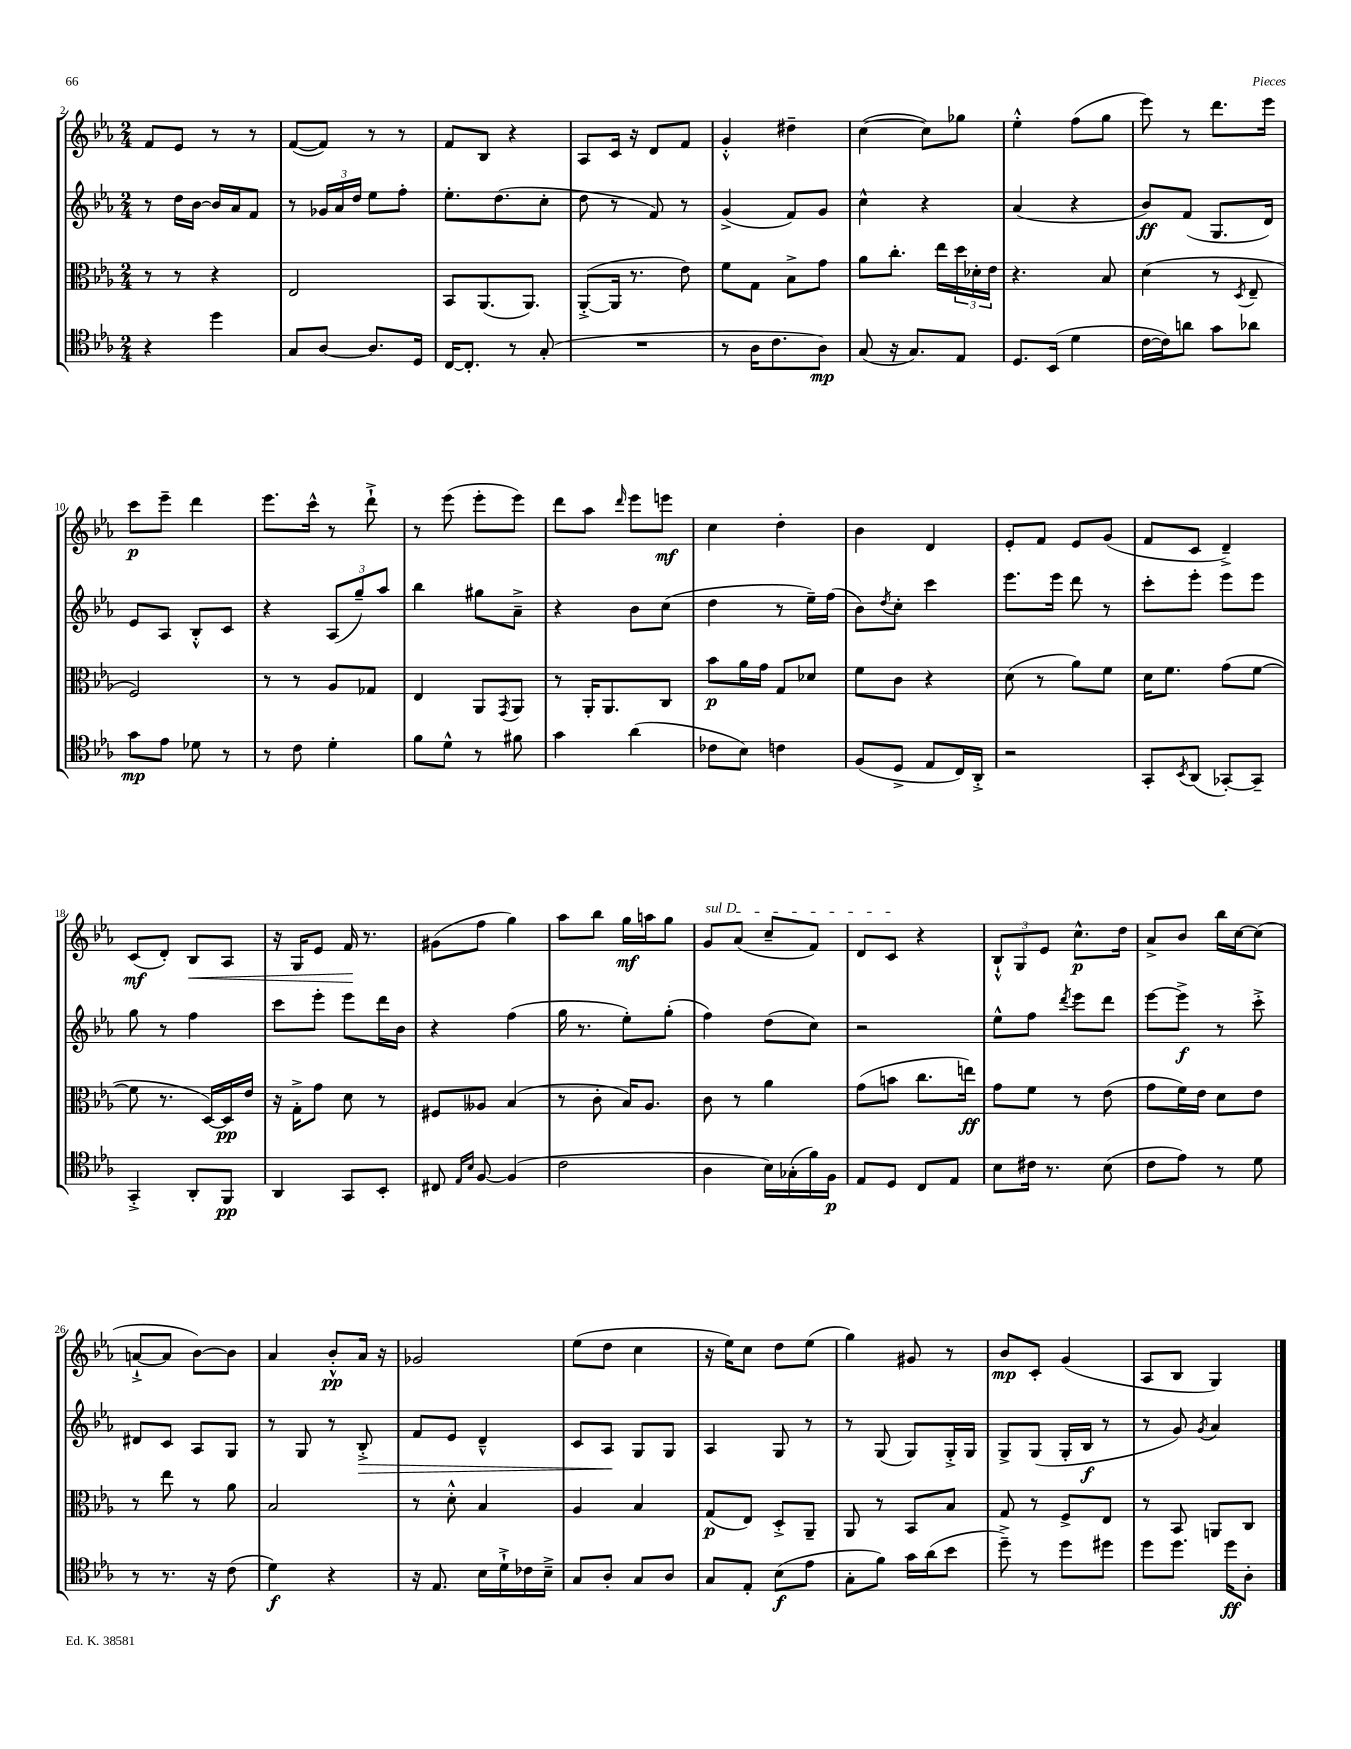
<<
\new StaffGroup <<
\new Staff = "s0" {
    \clef treble \key ees \major \numericTimeSignature \time 2/4
    f'8 ees'8 r8 r8 |
    f'8~( f'8) r8 r8 |
    f'8 bes8 r4 |
    aes8 c'16 r16 d'8 f'8 |
    g'4-.-^ dis''4-- |
    c''4~( c''8) ges''8 |
    ees''4-.-^ f''8( g''8 |
    ees'''8) r8 d'''8. ees'''16 |
    c'''8\p ees'''8-- d'''4 |
    ees'''8. c'''16-^ r8 d'''8-!-> |
    r8 ees'''8( ees'''8-. ees'''8) |
    d'''8 aes''8 \grace { d'''16 } ees'''8 e'''8\mf |
    c''4 d''4-. |
    bes'4 d'4 |
    ees'8-. f'8 ees'8 g'8( |
    f'8 c'8 d'4--->) |
    c'8\mf( d'8-.) bes8\< aes8 |
    r16 g16 ees'8 f'16\! r8. |
    gis'8( f''8 g''4) |
    aes''8 bes''8 g''16\mf a''16 g''8 |
    \once \override TextSpanner.bound-details.left.text = \markup { \italic "sul D" } g'8\startTextSpan aes'8( c''8-- f'8) |
    d'8 c'8\stopTextSpan r4 |
    \tuplet 3/2 { bes8-!-^ g8 ees'8 } c''8.-^\p d''16 |
    aes'8-> bes'8 bes''16 c''16~ c''8( |
    a'8~-!-> a'8 bes'8~) bes'8 |
    aes'4 bes'8-.-^\pp aes'16 r16 |
    ges'2 |
    ees''8( d''8 c''4 |
    r16 ees''16) c''8 d''8 ees''8( |
    g''4) gis'8 r8 |
    bes'8\mp c'8-. g'4( |
    aes8 bes8 g4) \bar "|." |
}
\new Staff = "s1" {
    \clef treble \key ees \major \numericTimeSignature \time 2/4
    r8 d''16 bes'16~ bes'16 aes'16 f'8 |
    r8 \tuplet 3/2 { ges'16 aes'16 d''16 } ees''8 f''8-. |
    ees''8.-. d''8.( c''8-. |
    d''8 r8 f'8) r8 |
    g'4->( f'8) g'8 |
    c''4-^ r4 |
    aes'4( r4 |
    bes'8\ff) f'8( g8. d'16) |
    ees'8 aes8 bes8-.-^ c'8 |
    r4 \tuplet 3/2 { aes8( g''8--) aes''8 } |
    bes''4 gis''8 aes'8---> |
    r4 bes'8 c''8( |
    d''4 r8 ees''16--) f''16( |
    bes'8) \acciaccatura { d''8 } c''8-. c'''4 |
    ees'''8. ees'''16 d'''8 r8 |
    c'''8-. ees'''8-. ees'''8 ees'''8 |
    g''8 r8 f''4 |
    c'''8 ees'''8-. ees'''8 d'''16 bes'16 |
    r4 f''4( |
    g''16 r8. ees''8-.) g''8-.( |
    f''4) d''8( c''8) |
    r2 |
    ees''8-^ f''8 \acciaccatura { d'''8 } ees'''8 d'''8 |
    ees'''8~ ees'''8->\f r8 c'''8-.-> |
    dis'8 c'8 aes8 g8 |
    r8 g8 r8 bes8-.->\> |
    f'8 ees'8 d'4---^ |
    c'8 aes8\! g8 g8 |
    aes4 g8 r8 |
    r8 g8( g8) g16-.-> g16 |
    g8-> g8( g16-. bes16\f r8 |
    r8 g'8) \acciaccatura { g'8 } aes'4 \bar "|." |
}
\new Staff = "s2" {
    \clef alto \key ees \major \numericTimeSignature \time 2/4
    r8 r8 r4 |
    ees2 |
    bes,8 aes,8.( aes,8.) |
    aes,8~-.->( aes,16 r8. ees'8) |
    f'8 g8 bes8-> g'8 |
    aes'8 c''8.-. ees''16 \tuplet 3/2 { d''16 des'16-. ees'16 } |
    r4. bes8 |
    d'4( r8 \acciaccatura { d8 } ees8-- |
    f2) |
    r8 r8 aes8 ges8 |
    ees4 aes,8 \acciaccatura { g,8 } aes,8 |
    r8 aes,16-. aes,8. c8 |
    bes'8\p aes'16 g'16 g8 des'8 |
    f'8 c'8 r4 |
    d'8( r8 aes'8) f'8 |
    d'16 f'8. g'8( f'8~ |
    f'8 r8. d16~) d16\pp ees'16 |
    r16 g16-.-> g'8 d'8 r8 |
    fis8 aeses8 bes4( |
    r8 c'8-. bes16) aes8. |
    c'8 r8 aes'4 |
    g'8( b'8 c''8. e''16\ff) |
    g'8 f'8 r8 ees'8( |
    g'8 f'16) ees'16 d'8 ees'8 |
    r8 ees''8 r8 aes'8 |
    bes2 |
    r8 d'8-.-^ bes4 |
    aes4 bes4 |
    g8\p( ees8) d8-.-> aes,8-- |
    aes,8 r8 bes,8 bes8 |
    g8 r8 f8-> ees8 |
    r8 bes,8 a,8 c8 \bar "|." |
}
\new Staff = "s3" {
    \clef tenor \key ees \major \numericTimeSignature \time 2/4
    r4 d''4 |
    g8 aes8~ aes8. d16 |
    c16~ c8.-. r8 g8-.( |
    R2 |
    r8 aes16 c'8. aes8\mp) |
    g8( r16 g8.) ees8 |
    d8. bes,16( d'4 |
    c'16~ c'16) a'8 g'8 aes'8 |
    g'8\mp ees'8 des'8 r8 |
    r8 c'8 d'4-. |
    f'8 d'8-^ r8 fis'8 |
    g'4 aes'4( |
    ces'8 bes8) c'4 |
    f8( d8-> ees8 c16) aes,16-.-> |
    r2 |
    g,8-. \acciaccatura { bes,8 } aes,8( ges,8~-.) ges,8-- |
    g,4-.-> aes,8-. f,8\pp |
    aes,4 g,8 bes,8-. |
    cis8 \grace { ees16 bes16 } f8~ f4( |
    c'2 |
    aes4 bes16) ges16-.( f'16) f16\p |
    ees8 d8 c8 ees8 |
    bes8 cis'16 r8. bes8( |
    c'8 ees'8) r8 d'8 |
    r8 r8. r16 c'8( |
    d'4\f) r4 |
    r16 ees8. bes16 d'16-!-> ces'16 bes16---> |
    g8 aes8-. g8 aes8 |
    g8 ees8-. bes8\f( ees'8 |
    g8-. f'8) g'16 aes'16( bes'8 |
    d''8--->) r8 d''8 dis''8 |
    d''8 d''8. d''16\ff aes8-. \bar "|." |
}
>>
>>
\layout { \context { \Score currentBarNumber = #2 } }
